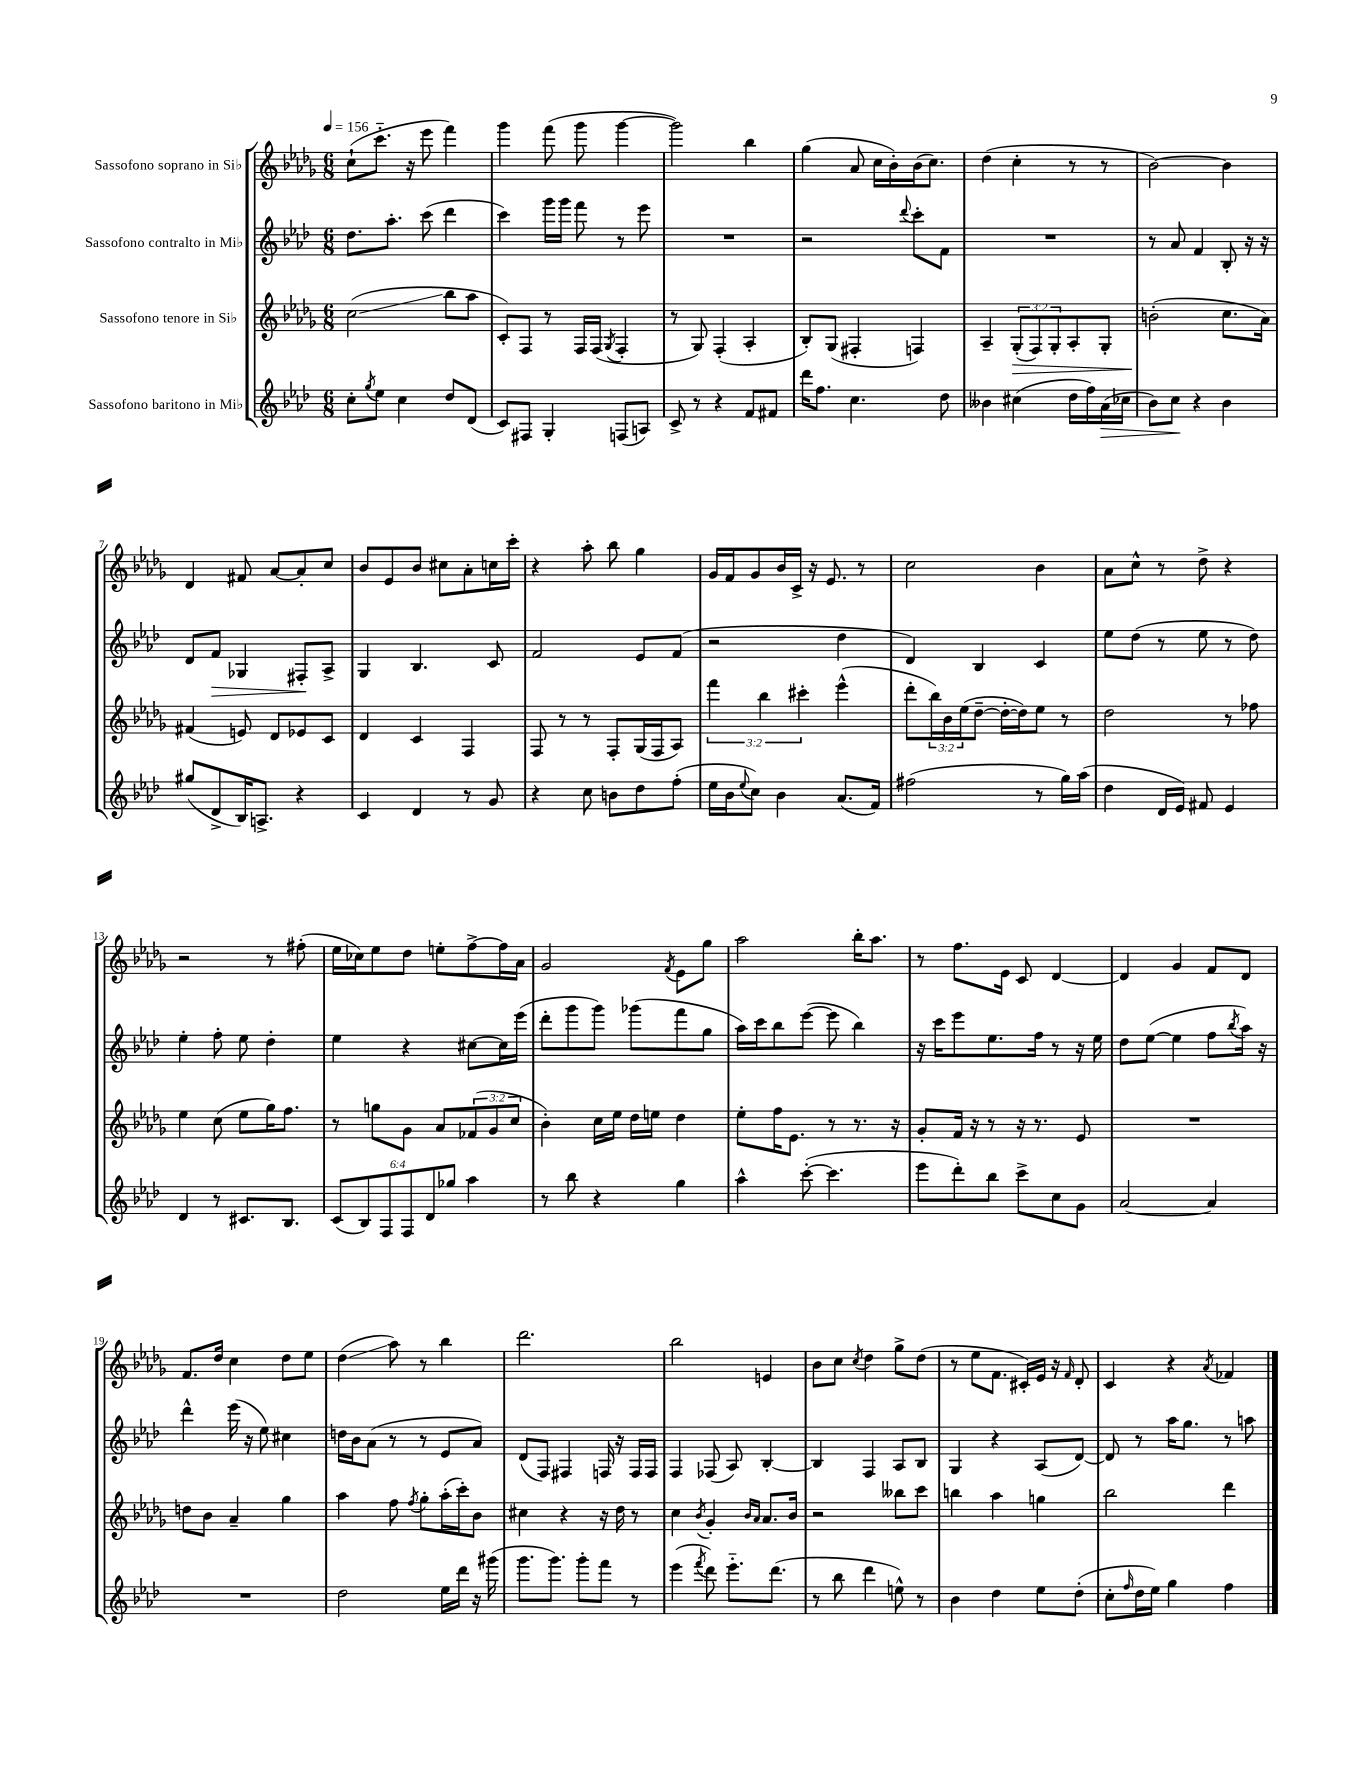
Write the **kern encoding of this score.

**kern	**kern	**kern	**kern
*staff4	*staff3	*staff2	*staff1
*clefG2	*clefG2	*clefG2	*clefG2
*k[b-e-a-d-]	*k[b-e-a-d-g-]	*k[b-e-a-d-]	*k[b-e-a-d-g-]
*M6/8	*M6/8	*M6/8	*M6/8
*MM156	*MM156	*MM156	*MM156
8cc'	(2cc	8.dd-	(8cc`
8qgg	.	.	.
8ee-	.	.	8.ccc'~
.	.	8.aa-'	.
4cc	.	.	.
.	.	.	16r
.	.	(8ccc	8eee-
8dd-	8bb-	4ddd-	4fff)
(8d-	8aa-	.	.
=	=	=	=
8c)	8c')	4ccc)	4ggg-
8F#	8F	.	.
4G'	8r	16ggg	(8fff
.	.	16ggg	.
.	16F	8fff	8ggg-
.	(16F	.	.
.	8qG-	.	.
(8F	4F'	8r	[4ggg-
8A)	.	8eee-	.
=	=	=	=
8c^	8r	2.r	2ggg-])
8r	8G-)	.	.
4r	(4F'	.	.
8f	4A-'	.	4bb-
8f#	.	.	.
=	=	=	=
16ddd-	8B-')	2r	(4gg-
8.ff	.	.	.
.	(8G-	.	.
4.cc	4F#'	.	8a-
.	.	.	16cc
.	.	.	16b-')
.	.	8qqddd-	.
.	4F)	8ccc'	(16b-
.	.	.	8.cc)
8dd-	.	8f	.
=	=	=	=
4b--	4A-~	2.r	(4dd-
(4cc#	(12G-'	.	4cc'
.	12F)	.	.
.	12G-'	.	.
16dd-	8A-'	.	8r
16ff)	.	.	.
(16a-	8G-'	.	8r
16cc-	.	.	.
=	=	=	=
8b-)	(2b'	8r	[2b-)
8cc	.	8a-	.
4r	.	4f	.
4b-	8.cc	8B-'	4b-]
.	.	16r	.
.	16a-)	16r	.
=	=	=	=
(8gg#	(4f#	8d-	4d-
8d-^	.	8f	.
16B-)	8e)	4G-	8f#
8.A^	.	.	.
.	8d-	.	[8a-
4r	8e-	8F#'	8a-']
.	8c	8A-^	8cc
=	=	=	=
4c	4d-	4G	8b-
.	.	.	8e-
4d-	4c	4.B-	8b-
.	.	.	8cc#
8r	4F	.	8a-'
8g	.	8c	16cc
.	.	.	16ccc'
=	=	=	=
4r	8F	2f	4r
.	8r	.	.
8cc	8r	.	8aa-'
8b	8F'	.	8bb-
8dd-	(16G-	8e-	4gg-
.	16F	.	.
(8ff'	8A-)	(8f	.
=	=	=	=
16ee-	6fff	2r	16g-
16b-	.	.	16f
8qqee-	.	.	.
8cc)	.	.	8g-
.	6bb-	.	.
4b-	.	.	16b-
.	.	.	16c^
.	6ccc#'	.	.
.	.	.	16r
.	.	.	8.e-
(8.a-	(4eee-^^	4dd-	.
.	.	.	8r
16f)	.	.	.
=	=	=	=
(2ff#	8ddd-'	4d-)	2cc
.	24bb-)	.	.
.	24b-	.	.
.	(24ee-	.	.
.	[8dd-~	4B-	.
.	16dd-'_	.	.
.	16dd-])	.	.
8r	8ee-	4c	4b-
16gg)	8r	.	.
(16aa-	.	.	.
=	=	=	=
4dd-	2dd-	8ee-	8a-
.	.	(8dd-	8cc^^
16d-	.	8r	8r
16e-)	.	.	.
8f#	.	8ee-	8dd-^
4e-	8r	8r	4r
.	8ff-	8dd-)	.
=	=	=	=
4d-	4ee-	4ee-'	2r
8r	(8cc	8ff'	.
8.c#	8ee-	8ee-	.
.	16gg-)	4dd-'	8r
8.B-	8.ff	.	.
.	.	.	(8ff#'
=	=	=	=
(12c	8r	4ee-	16ee-
.	.	.	16cc-)
12B-)	.	.	.
.	8gg	.	8ee-
12F	.	.	.
12F	8g-	4r	8dd-
12d-	.	.	.
.	8a-	.	8ee'
12gg-	.	.	.
4aa-	(12f-	[8cc#	[8ff^
.	12g-	.	.
.	.	16cc#]	16ff]
.	12cc	.	.
.	.	(16eee-	16a-
=	=	=	=
8r	4b-')	8ddd-'	2g-
8bb-	.	8ggg	.
4r	16cc	8ggg)	.
.	16ee-	.	.
.	16dd-	(8ggg-	.
.	16ee	.	.
.	.	.	8qf
4gg	4dd-	8fff	8e-
.	.	8gg	8gg-
=	=	=	=
4aa-^^	8ee-'	16aa-)	2aa-
.	.	16ccc	.
.	16ff	8bb-	.
.	8.e-	.	.
([8ccc'	.	([8eee-	.
4.ccc]	8r	8eee-]	.
.	8.r	4bb-)	16bb-'
.	.	.	8.aa-
.	16r	.	.
=	=	=	=
8eee-	8g-'	16r	8r
.	.	16ccc	.
8ddd-')	16f	8eee-	8.ff
.	16r	.	.
8bb-	8r	8.ee-	.
.	.	.	16e-
8ccc^	16r	.	8c
.	8.r	16ff	.
8cc	.	8r	[4d-
8g	8e-	16r	.
.	.	16ee-	.
=	=	=	=
[2a-	2.r	8dd-	4d-]
.	.	([8ee-	.
.	.	4ee-]	4g-
4a-]	.	8ff	8f
.	.	8qbb-	.
.	.	16aa-)	8d-
.	.	16r	.
=	=	=	=
2.r	8dd	4ddd-^^	8.f
.	8b-	.	.
.	.	.	16dd-
.	4a-~	(16eee-	4cc
.	.	16r	.
.	.	8ee-)	.
.	4gg-	4cc#	8dd-
.	.	.	8ee-
=	=	=	=
2dd-	4aa-	16dd	(4dd-
.	.	16b-	.
.	.	(8a-	.
.	8ff	8r	8aa-)
.	8qff	.	.
.	8gg-'	8r	8r
16ee-	(16aa-'	8e-	4bb-
16ddd-	16ccc')	.	.
16r	8b-	8a-)	.
(16ggg#	.	.	.
=	=	=	=
8.ggg	4cc#	(8d-	2.ddd-
.	.	8F)	.
8.ggg)	.	.	.
.	4r	4F#	.
8ggg'	.	.	.
8fff	16r	16F	.
.	16dd-	16r	.
8r	8r	16F	.
.	.	16F	.
=	=	=	=
(4eee-	4cc	4F	2bb-
8qfff	8qb-	.	.
8ddd-)	4g-'	(8F-	.
8.eee-'~	.	8A-)	.
.	16qqb-	.	.
.	16qqa-	.	.
.	8.a-	[4B-'	4e
(8.ddd-	.	.	.
.	16b-	.	.
=	=	=	=
8r	2r	4B-]	8b-
8bb-	.	.	8cc
.	.	.	8qcc
4ddd-	.	4F	4dd-
8ee^^)	8bb--	8A-	8gg-^
8r	8ccc	8B-	(8dd-
=	=	=	=
4b-	4bb	4G	8r
.	.	.	8ee-
4dd-	4aa-	4r	8.f
.	.	.	16c#')
8ee-	4gg	(8A-	16e-
.	.	.	16r
.	.	.	16qqf
(8dd-'	.	[8d-)	8d-'
=	=	=	=
8cc'	2bb-	8d-]	4c
16qqff	.	.	.
16dd-	.	8r	.
16ee-)	.	.	.
4gg	.	16aa-	4r
.	.	8.gg	.
.	.	.	8qa-
4ff	4ddd-	8r	4f-
.	.	8aa	.
==	==	==	==
*-	*-	*-	*-
